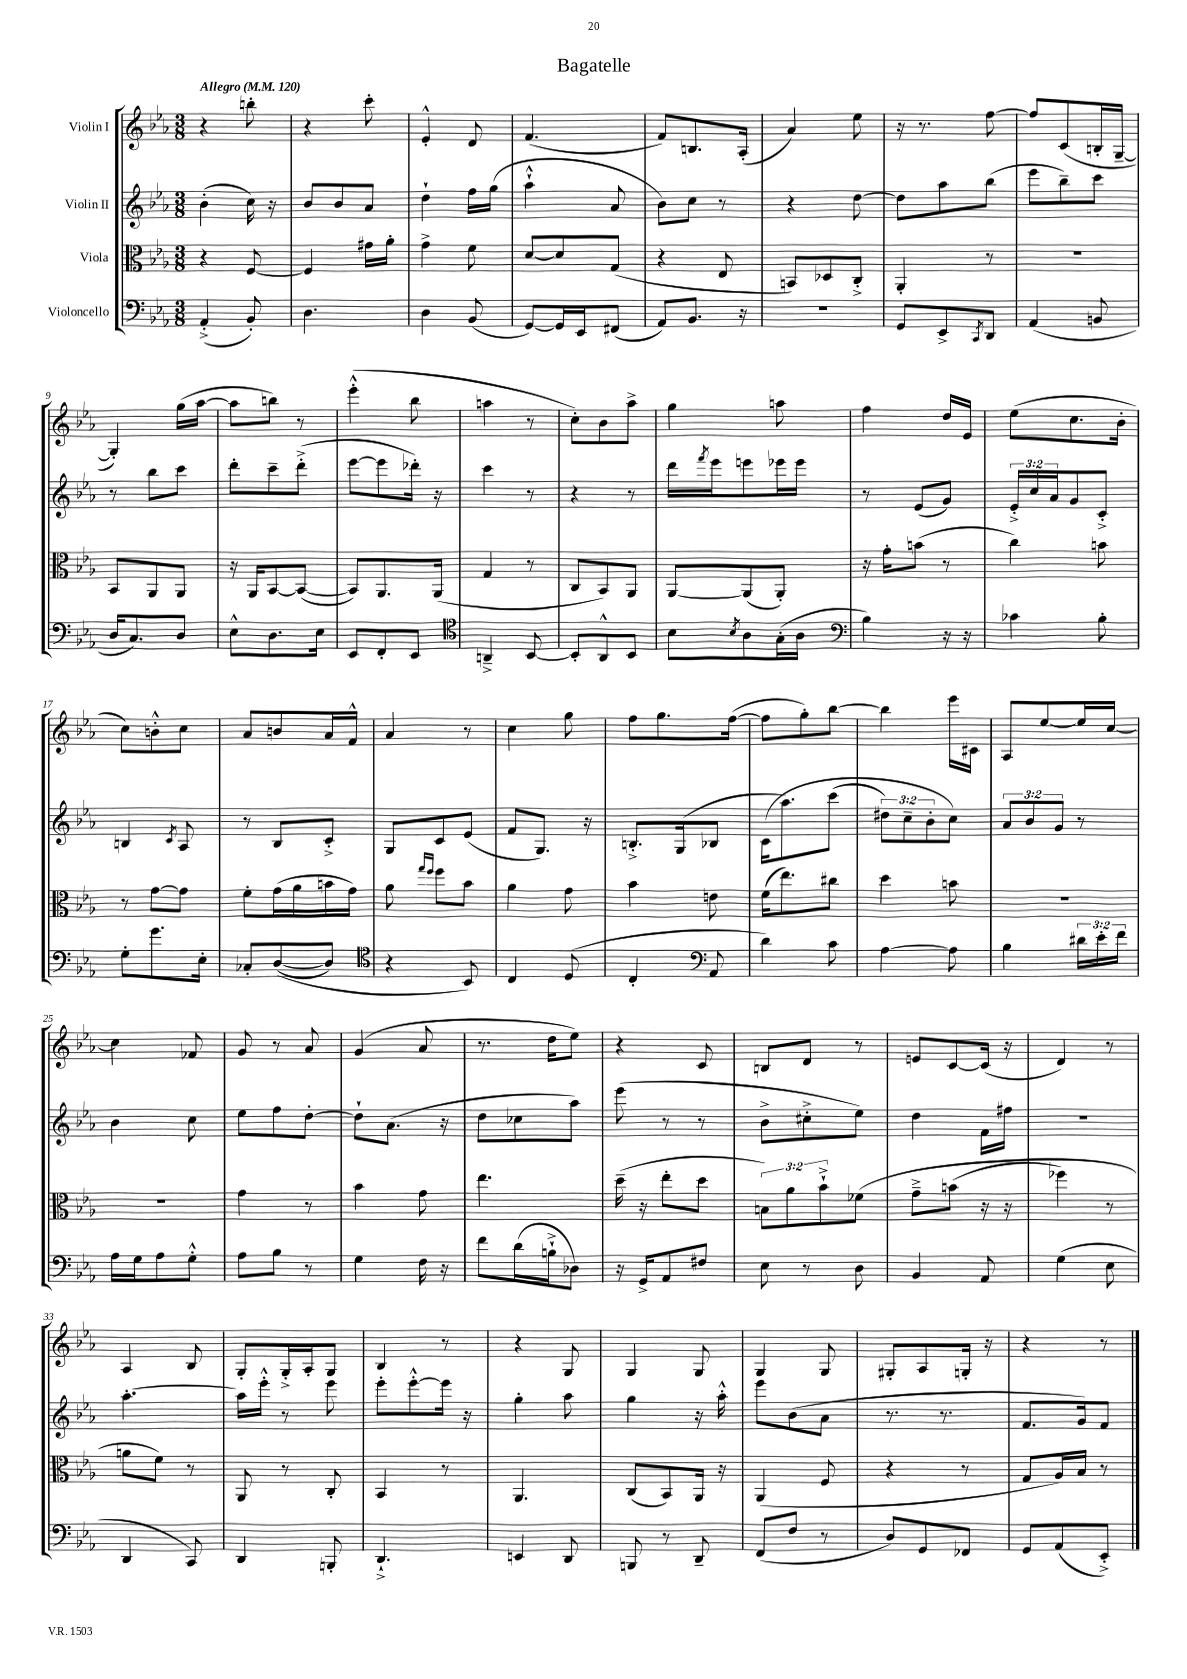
\header { title = "Bagatelle" }
<<
\new StaffGroup <<
\new Staff = "s0" \with { instrumentName = "Violin I" } {
    \clef treble \key ees \major \numericTimeSignature \time 3/8 \tempo "Allegro" 4 = 120
    r4 b''8-. |
    r4 c'''8-. |
    ees'4-.-^ d'8 |
    f'4.( |
    f'8) b8. aes16-.( |
    aes'4) ees''8 |
    r16 r8. f''8~ |
    f''8 c'8( b16-. g16~-- |
    g4-.) g''16( aes''16~ |
    aes''8 b''8) r8 |
    ees'''4-.-^( bes''8 |
    a''4 r8 |
    c''8-.) bes'8 aes''8-> |
    g''4 a''8 |
    f''4 d''16 ees'16 |
    ees''8( c''8. bes'16-. |
    c''8) b'8-.-^ c''8 |
    aes'8 b'8 aes'16 f'16-^ |
    aes'4 r8 |
    c''4 g''8 |
    f''8 g''8. f''16~( |
    f''8 g''8-.) bes''8~ |
    bes''4 ees'''16 cis'16 |
    aes8 ees''8~ ees''16 c''16~ |
    c''4 fes'8 |
    g'8 r8 aes'8 |
    g'4( aes'8 |
    r8. d''16 ees''8) |
    r4 c'8 |
    b8 d'8 r8 |
    e'8 c'8~ c'16( r16 |
    d'4) r8 |
    aes4 bes8 |
    g8-. g16-.-> aes16-. g8 |
    bes4 r8 |
    r4 g8 |
    g4 g8 |
    g4 g8 |
    gis8-. aes8 g16-. r16 |
    r4 r8 \bar "|." |
}
\new Staff = "s1" \with { instrumentName = "Violin II" } {
    \clef treble \key ees \major \numericTimeSignature \time 3/8 \override Staff.TupletNumber.text = #tuplet-number::calc-fraction-text
    bes'4-.( c''16) r16 |
    bes'8 bes'8 aes'8 |
    d''4-! f''16 g''16( |
    aes''4-!-^ aes'8 |
    bes'8) c''8 r8 |
    r4 d''8~ |
    d''8 aes''8 bes''8( |
    ees'''8 bes''8--) c'''8 |
    r8 bes''8 c'''8 |
    d'''8-. c'''8-- d'''8-.->( |
    ees'''8~ ees'''8 des'''16-.) r16 |
    c'''4 r8 |
    r4 r8 |
    d'''16 \acciaccatura { f'''8 } ees'''16 e'''8 ees'''16 ees'''16 |
    r8 ees'8( g'8) |
    \tuplet 3/2 { ees'16-.-> c''16 aes'16 } g'8 c'8-.-> |
    b4 \acciaccatura { c'8 } aes8 |
    r8 bes8 c'8-.-> |
    g8 c'8 ees'8( |
    f'8 g8.) r16 |
    b8.-.-> g16( bes8 |
    c'16\( aes''8.) c'''8( |
    \tuplet 3/2 { dis''8) c''8-- bes'8-. } c''8\) |
    \tuplet 3/2 { aes'8 bes'8 g'8 } r8 |
    bes'4 c''8 |
    ees''8 f''8 d''8~-. |
    d''8-! aes'8.( r16 |
    d''8 ces''8 aes''8) |
    ees'''8( r8 r8 |
    bes'8-> cis''8-.-> ees''8) |
    d''4 f'16 fis''16 |
    R4. |
    aes''4.~-. |
    aes''16 ees'''16-.-^ r8 ees'''8 |
    ees'''8-. ees'''8~-.-^ ees'''16 r16 |
    g''4-. aes''8 |
    g''4 r16 aes''16-.-^ |
    ees'''8 bes'8( aes'8 |
    r8. r8. |
    f'8. g'16) f'8 \bar "|." |
}
\new Staff = "s2" \with { instrumentName = "Viola" } {
    \clef alto \key ees \major \numericTimeSignature \time 3/8 \override Staff.TupletNumber.text = #tuplet-number::calc-fraction-text
    r4 f8~ |
    f4 gis'16 aes'16-. |
    g'4-> f'8 |
    d'8~ d'8 g8( |
    r4 ees8 |
    b,8) des8 c8-.-> |
    aes,4-. r8 |
    R4. |
    bes,8 aes,8 aes,8 |
    r16 aes,16 bes,8~ bes,8~( |
    bes,8) aes,8. aes,16( |
    g4 r8 |
    c8 bes,8) aes,8 |
    aes,8~ aes,8( aes,8-.) |
    r16 g'16-. b'8( r8 |
    c''4) b'8 |
    r8 g'8~ g'8 |
    f'8-. g'16( aes'16 b'16 g'16) |
    aes'8 \grace { g''16 f''16 } f''8 bes'8 |
    aes'4 g'8 |
    bes'4 e'8 |
    f'16( ees''8.) cis''8 |
    d''4 b'8 |
    R4. |
    R4. |
    g'4 r8 |
    bes'4 g'8 |
    ees''4. |
    d''16--( r16 ees''8-. d''8 |
    \tuplet 3/2 { b8) aes'8 bes'8-!-> } fes'8\( |
    g'8---> b'8( r16 r16 |
    fes''4) r8 |
    a'8 f'8\) r8 |
    aes,8 r8 c8-. |
    bes,4 r8 |
    aes,4. |
    c8( bes,8) aes,16 r16 |
    aes,4( f8 |
    r4 r8 |
    g8 aes16) bes16 r8 \bar "|." |
}
\new Staff = "s3" \with { instrumentName = "Violoncello" } {
    \clef bass \key ees \major \numericTimeSignature \time 3/8 \override Staff.TupletNumber.text = #tuplet-number::calc-fraction-text
    aes,4-.->( bes,8-.) |
    d4. |
    d4 bes,8( |
    g,8~) g,16 ees,16 fis,8( |
    aes,8) bes,8. r16 |
    R4. |
    g,8 ees,8-> \acciaccatura { c,8 } d,8 |
    aes,4( b,8 |
    d16 c8.) d8 |
    ees8-^ d8. ees16 |
    ees,8 f,8-. ees,8 |
    \clef tenor a,4---> bes,8~ |
    bes,8-. aes,8-^ bes,8 |
    bes8 \acciaccatura { bes8 } aes8 g16-.( aes16 |
    \clef bass bes4) r16 r16 |
    ces'4 bes8-. |
    g8-. g'8. ees16-. |
    ces8-. d8~(\( d8) |
    \clef tenor r4 bes,8\) |
    c4 d8( |
    c4-. \clef bass aes,8 |
    d'4) c'8 |
    aes4~ aes8 |
    bes4 \tuplet 3/2 { dis'16 ees'16-. f'16 } |
    aes16 g16 aes8 g8-.-^ |
    aes8 bes8 r8 |
    g4 f16 r16 |
    f'8 d'16( b16-!-> des8) |
    r16 g,16-> aes,8 fis8 |
    ees8 r8 d8 |
    bes,4 aes,8 |
    g4( ees8 |
    d,4 c,8) |
    d,4 b,,8-. |
    d,4.-!-> |
    e,4 d,8 |
    b,,8 r8 d,8-- |
    f,8( f8 r8 |
    d8) g,8 fes,8 |
    g,8 aes,8( ees,8-.->) \bar "|." |
}
>>
>>
